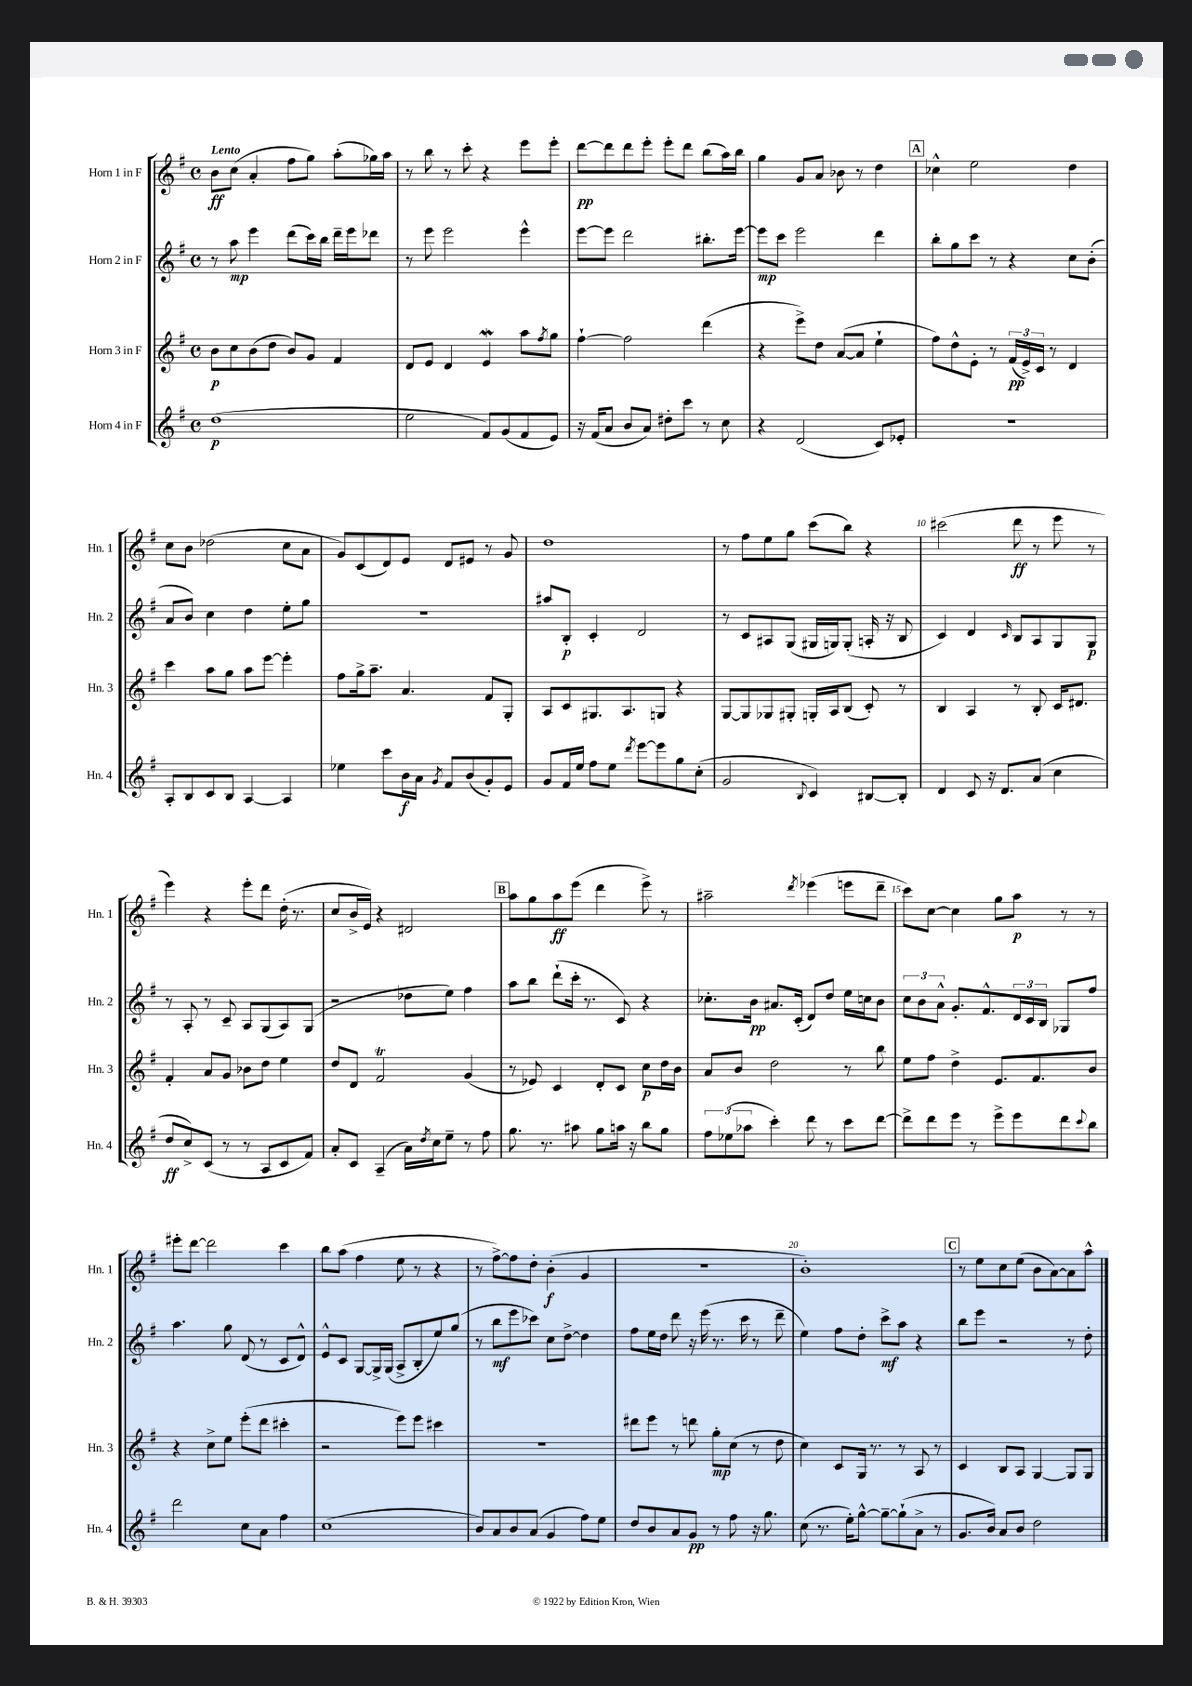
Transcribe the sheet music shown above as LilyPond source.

<<
\new StaffGroup <<
\new Staff = "s0" \with { instrumentName = "Horn 1 in F" shortInstrumentName = "Hn. 1" } {
    \clef treble \key g \major \defaultTimeSignature \time 4/4 \tempo "Lento"
    b'8\ff c''8( a'4-. fis''8 g''8) a''8-.( ges''16) a''16 |
    r8 b''8 r8 c'''8-. r4 e'''8 e'''8-. |
    d'''8~\pp d'''8 d'''8 e'''8-. e'''8-. d'''8 b''8( a''16) b''16 |
    g''4 g'8 a'8 bes'8 r8 d''4 |
    \mark \markup { \box "A" } ces''4-^ e''2 d''4 |
    c''8 b'8 des''2( c''8 a'8 |
    g'8) c'8( d'8) e'8 d'8 eis'8 r8 g'8 |
    d''1 |
    r8 fis''8 e''8 g''8 c'''8( b''8) r4 |
    cis'''2( d'''8\ff r8 e'''8 r8 |
    e'''4) r4 e'''8-. d'''8 d''16-.( r8. |
    c''8 b'16-> e'16) r4 dis'2 |
    \mark \markup { \box "B" } a''8 g''8 a''8\ff e'''8( d'''4 e'''8->) r8 |
    ais''2-- \acciaccatura { d'''8 } ees'''4( e'''8 d'''8-- |
    c'''8) c''8~ c''4 g''8 a''8\p r8 r8 |
    eis'''8-. d'''8~ d'''2 c'''4 |
    b''8 a''8( fis''4 e''8 r8 r4 |
    r8 fis''8~->) fis''8 d''8-. b'4-.\f( g'4 |
    R1 |
    b'1-.) |
    \mark \markup { \box "C" } r8 e''8 c''8 e''8( b'8 a'8~) a'8 a''8-^ \bar "|." |
}
\new Staff = "s1" \with { instrumentName = "Horn 2 in F" shortInstrumentName = "Hn. 2" } {
    \clef treble \key g \major \defaultTimeSignature \time 4/4
    r8 a''8\mp e'''4 d'''8( c'''16) b''16 d'''16-- e'''16 des'''8 |
    r8 e'''8 e'''2 e'''4-^ |
    e'''8~ e'''8 d'''2 bis''8.-. e'''16~ |
    e'''8\mp c'''8 e'''2 d'''4 |
    \mark \markup { \box "A" } b''8-. g''8 c'''8 r8 r4 c''8 b'8-.( |
    a'8 b'8) c''4 d''4 e''8-. g''8 |
    r1 |
    ais''8 b8-.\p c'4-. d'2 |
    r8 c'8 ais8 g8( gis16 g16) g8-.( a16-. r16 b8 |
    c'4) d'4 \grace { c'16 } b8 a8 g8 g8\p |
    r8 a8-. r8 c'8-- a8 g8( a8) g8( |
    r2 des''8 e''8) fis''4 |
    \mark \markup { \box "B" } a''8 b''8 d'''8-!( c'''16-. r8. c'8) r4 |
    ces''8.-. b'16\pp ais'8. c'16-.( d'8) d''8 e''16 c''16 b'8 |
    \tuplet 3/2 { c''8 b'8 a'8-^ } g'8.-. fis'8.-^ \tuplet 3/2 { d'16 c'16 b16 } ges8 fis''8 |
    a''4. g''8 d'8( r8 c'8 d'8-^) |
    e'8-^ c'8 g8~ g16-> g16( a8-> b8-. e''8) g''8( |
    r8 b''8\mf e'''8 ces'''8) c''8 d''8~-> d''4 |
    fis''8 e''16 d''16 d'''8 r16 e'''16( r8. c'''16 r8 d'''8-- |
    e''4) fis''8 d''8-. c'''8->\mf a''8 r4 |
    \mark \markup { \box "C" } b''8 e'''8 r2 r8 d''8-. \bar "|." |
}
\new Staff = "s2" \with { instrumentName = "Horn 3 in F" shortInstrumentName = "Hn. 3" } {
    \clef treble \key g \major \defaultTimeSignature \time 4/4
    b'8\p c''8 b'8( d''8 b'8) g'8 fis'4 |
    d'8 e'8 d'4 e'4\mordent a''8 \acciaccatura { fis''8 } g''8 |
    fis''4~-! fis''2 d'''4( |
    r4 e'''8->) d''8 a'8~( a'8 e''4-! |
    \mark \markup { \box "A" } fis''8) d''8-^ e'8-. r8 \tuplet 3/2 { fis'16\pp( e'16->) c'16 } r8 d'4 |
    c'''4 a''8 g''8 a''8 e'''8~ e'''4-. |
    fis''8 g''16-> a''8.-- a'4. fis'8 g8-. |
    a8 c'8 gis8. a8. g8 r4 |
    g8~ g8 ges8 gis8-. g16-. a16 b8( c'8-.) r8 |
    b4 a4 r8 b8-. c'16 dis'8. |
    fis'4-. a'8 g'8 bes'8 d''8 e''4 |
    d''8 d'8 fis'2\trill g'4( |
    \mark \markup { \box "B" } r8 ees'8) c'4 d'8-. c'8 c''8\p d''16 b'16 |
    a'8 b'8 d''2 r8 b''8 |
    e''8 fis''8 d''4-> e'8. fis'8. b'8 |
    r4 c''8-> e''8 e'''8-.( d'''8 cis'''4-. |
    r2 e'''8) e'''8 cis'''4 |
    R1 |
    dis'''8 e'''8 r8 d'''8 g''8-.\mp c''8( r8 d''8 |
    c''4) c'8 g16 r8. r8 a8 r8 |
    \mark \markup { \box "C" } c'4 b8 a8 g4~ g8 g8 \bar "|." |
}
\new Staff = "s3" \with { instrumentName = "Horn 4 in F" shortInstrumentName = "Hn. 4" } {
    \clef treble \key g \major \defaultTimeSignature \time 4/4
    d''1\p( |
    e''2 fis'8) g'8( fis'8 e'8) |
    r16 fis'16( a'8 b'8 a'8) dis''8-. c'''8 r8 c''8 |
    r4 d'2( c'8) ees'8-. |
    \mark \markup { \box "A" } R1 |
    a8-. b8 c'8 b8 a4~ a4 |
    ees''4 c'''8 b'16\f a'16 \acciaccatura { g'8 } fis'8 b'8( g'8-.) e'8 |
    g'8 fis'16 e''16 fis''8 e''8 \acciaccatura { d'''8 } e'''8~ e'''8 g''8 c''8-.( |
    g'2 \appoggiatura { b8 } c'4) bis8~ bis8-. |
    d'4 c'8 r16 d'8. a'8( c''4 |
    d''8\ff c''8->) c'8( r8 r8 a8 c'8 fis'8) |
    a'8-. c'8 a4--( a'16) \acciaccatura { d''8 } c''16 e''8-- r8 fis''8 |
    \mark \markup { \box "B" } g''8. r8. ais''8 g''8 a''16 r16 b''8 g''8 |
    \tuplet 3/2 { fis''8 ees''8( aes''8 } c'''4-.) d'''8 r8 c'''8 d'''8~ |
    d'''8-> d'''8 e'''8 r8 e'''8-> e'''8 d'''8 \appoggiatura { c'''8 } b''8 |
    d'''2 c''8 a'8 fis''4 |
    c''1( |
    b'8) a'8 b'8 a'8( g'4 fis''8) e''8 |
    d''8 b'8 a'8 g'8\pp r8 fis''8 r16 g''8. |
    c''8( r8. e''16-.) g''8~-^ g''8~-- g''8-!( a'8-> r8 |
    \mark \markup { \box "C" } g'8. b'16) a'8 b'8 d''2 \bar "|." |
}
>>
>>
\layout { \context { \Score \override BarNumber.break-visibility = ##(#f #t #t) barNumberVisibility = #(every-nth-bar-number-visible 5) } }
